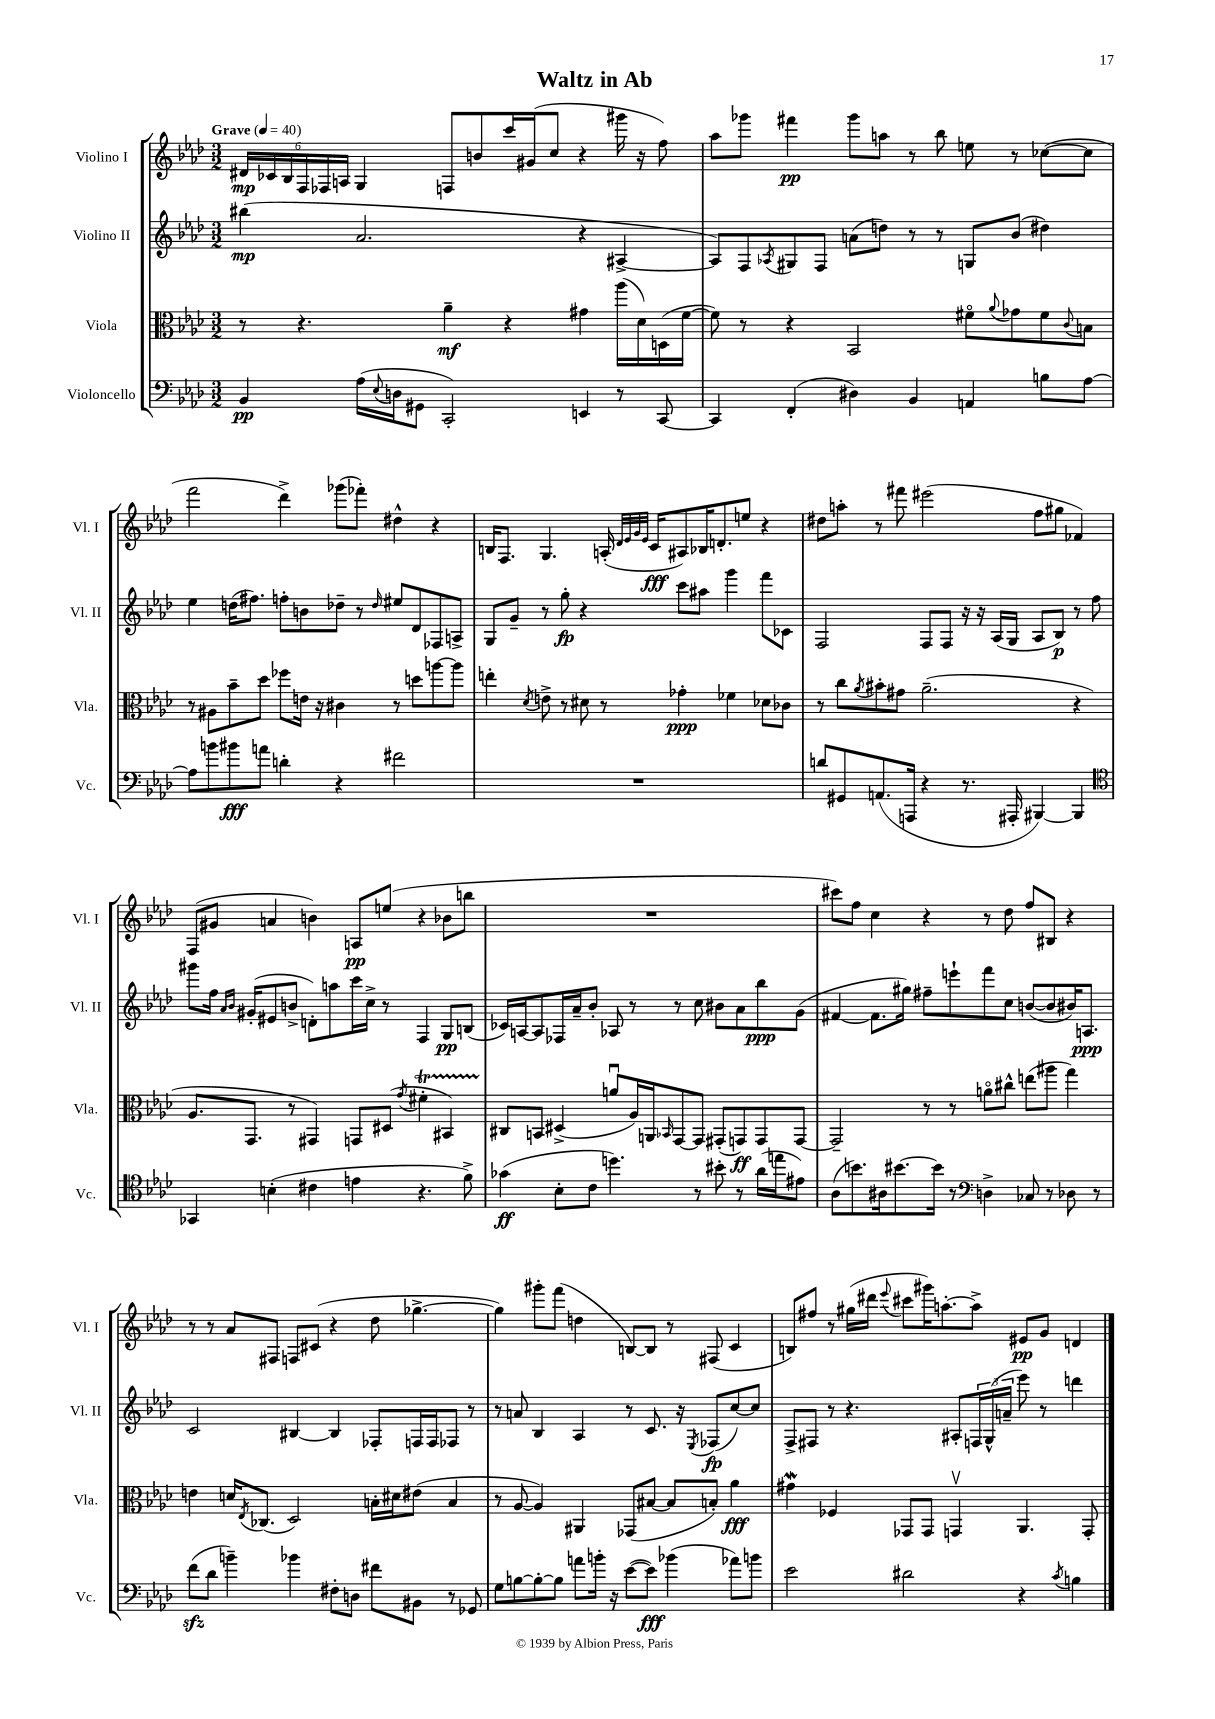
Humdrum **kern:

**kern	**dynam	**kern	**dynam	**kern	**dynam	**kern	**dynam
*part4	*part4	*part3	*part3	*part2	*part2	*part1	*part1
*staff4	*staff4	*staff3	*staff3	*staff2	*staff2	*staff1	*staff1
*I"Violoncello	*	*I"Viola	*	*I"Violino II	*	*I"Violino I	*
*I'Vc.	*	*I'Vla.	*	*I'Vl. II	*	*I'Vl. I	*
*clefF4	*	*clefC3	*	*clefG2	*	*clefG2	*
*k[b-e-a-d-]	*	*k[b-e-a-d-]	*	*k[b-e-a-d-]	*	*k[b-e-a-d-]	*
*M3/2	*	*M3/2	*	*M3/2	*	*M3/2	*
*MM40	*	*MM40	*	*MM40	*	*MM40	*
=1	=1	=1	=1	=1	=1	=1	=1
!	!	!	!	!	!	!LO:TX:a:B:t=Grave	!
4BB-/	pp	8r	.	(4bb#X\	mp	24d#X/LL	mp
.	.	.	.	.	.	24c-X/	.
.	.	.	.	.	.	24B-/	.
.	.	4.r	.	.	.	24F/	.
.	.	.	.	.	.	24F-X/	.
.	.	.	.	.	.	24An/JJ	.
(16A-\LL	.	.	.	2.a-/	.	4G/	.
8qqE-/	.	.	.	.	.	.	.
16Dn\J	.	.	.	.	.	.	.
8GG#X\J	.	.	.	.	.	.	.
2CC'/)	.	4a-~\	mf	.	.	8Fn/L	.
.	.	.	.	.	.	8bn/	.
.	.	4r	.	.	.	16ccc/L	.
.	.	.	.	.	.	(16g#X/J	.
.	.	.	.	.	.	8cc/J	.
4EEn/	.	4g#X\	.	4r	.	4r	.
8r	.	(16aa-\LL	.	[4A#X^/	.	16ggg#X\	.
.	.	16d-\)	.	.	.	16r	.
[8CC/	.	(16Dn\	.	.	.	8ff\)	.
.	.	[16f\JJ	.	.	.	.	.
=2	=2	=2	=2	=2	=2	=2	=2
4CC/]	.	8f\])	.	8A#/L])	.	8aa-\L	.
.	.	8r	.	8F/	.	8ggg-X\J	.
.	.	.	.	8qA-X/	.	.	.
(4FF'/	.	4r	.	8G#X/	.	4fff#X\	pp
.	.	.	.	8F/J	.	.	.
4D#X\)	.	2BB-/	.	(8an\L	.	8ggg-\L	.
.	.	.	.	8ddn\J)	.	8aan\J	.
4BB-/	.	.	.	8r	.	8r	.
.	.	.	.	8r	.	8bb-\	.
4AAn/	.	8f#X\L	.	8Gn/L	.	8een\	.
.	.	8qqa-/	.	.	.	.	.
.	.	8g-X\	.	(8b-/J	.	8r	.
8Bn\L	.	8f#\	.	4dd#X\)	.	([8cc-X\L	.
.	.	8qqc/	.	.	.	.	.
[8A-\J	.	8Bn\J	.	.	.	8cc-\J]	.
!!LO:LB:g=z
=3	=3	=3	=3	=3	=3	=3	=3
8A-\L]	.	8r	.	4ee-\	.	2fff\	.
8bn\	.	8A#X\L	.	.	.	.	.
8b#X\	fff	8b-~\	.	(16ddn\KL	.	.	.
.	.	.	.	8.ff#X\J)	.	.	.
8an\J	.	8dd-\J	.	.	.	.	.
4dn'\	.	8ff-X\L	.	8ffn'\L	.	4ddd-^\)	.
.	.	16en\Jk	.	8bn\	.	.	.
.	.	16r	.	.	.	.	.
4r	.	4c#X\	.	8dd-X~\J	.	(8ggg-X\L	.
.	.	.	.	8r	.	8fff-X'\J)	.
.	.	.	.	16qqdd-/	.	.	.
2f#X\	.	8r	.	8ee#X/L	.	4dd#X^^\	.
.	.	8ddn\L	.	8d-/	.	.	.
.	.	[8aan\	.	8F-X/	.	4r	.
.	.	8aa\J]	.	8An^/J	.	.	.
=4	=4	=4	=4	=4	=4	=4	=4
1.r	.	4een'\	.	8G/L	.	16Bn/KL	.
.	.	.	.	.	.	8.F/J	.
.	.	.	.	8g~/J	.	.	.
.	.	8qd-/	.	.	.	.	.
.	.	8en^\	.	8r	.	4.G/	.
.	.	8r	.	8gg'\	fp	.	.
.	.	8d#X\	.	4r	.	.	.
.	.	8r	.	.	.	(16An'/	.
.	.	.	.	.	.	32qqd-/LLL	.
.	.	.	.	.	.	32qqe-/	.
.	.	.	.	.	.	32qqg/	.
.	.	.	.	.	.	32qqe-/JJJ	.
.	.	.	.	.	.	16c/KL	fff
.	.	4g-X'\	ppp	8ccc\L	.	8A#X/)	.
.	.	.	.	8aa#X\J	.	16B-X/K	.
.	.	.	.	.	.	8.dn'/	.
.	.	4f-X\	.	4ggg\	.	.	.
.	.	.	.	.	.	8een/J	.
.	.	8d-X\L	.	8fff\L	.	4r	.
.	.	8c-X\J	.	8c-X\J	.	.	.
=5	=5	=5	=5	=5	=5	=5	=5
8dn/L	.	8r	.	2F/	.	8dd#X\L	.
8GG#X/	.	8cc\L	.	.	.	8aan'\J	.
.	.	8qa-/	.	.	.	.	.
(8.AAn/	.	8b#X'\	.	.	.	8r	.
.	.	8g#X\J	.	.	.	8fff#X\	.
16AAAn/Jk	.	.	.	.	.	.	.
4r	.	(2.a-~\	.	8F/L	.	(2eee#X\	.
.	.	.	.	8F/J	.	.	.
8.r	.	.	.	16r	.	.	.
.	.	.	.	16r	.	.	.
.	.	.	.	(16A-/LL	.	.	.
16AAA#X'/	.	.	.	16G/JJ	.	.	.
[4BBB#X/)	.	.	.	8A-/L	.	8ff\L	.
.	.	.	.	8B-/J)	p	8gg#X\J	.
4BBB#/]	.	4r	.	8r	.	4f-X/)	.
.	.	.	.	8ff\	.	.	.
!!LO:LB:g=z
=6	=6	=6	=6	=6	=6	=6	=6
*clefC4	*	*	*	*	*	*	*
4GG-X/	.	8.A-/L	.	8ggg#X\L	.	(8F/L	.
.	.	.	.	16ff\Jk	.	8g#X/J	.
.	.	.	.	16qqa-/LL	.	.	.
.	.	.	.	16qqb-/JJ	.	.	.
.	.	8.GG/J	.	(16g#X'/KL	.	.	.
(4Bn'\	.	.	.	8e#X/	.	4an/	.
.	.	8r	.	8bn^/J	.	.	.
4c#X\	.	4GG#X/)	.	8dn'\L)	.	4bn\)	.
.	.	.	.	8aan\	.	.	.
4en\	.	8GGn/L	.	16ccc\L	.	8An/L	pp
.	.	.	.	16cc^\JJ	.	.	.
.	.	(8D#X/J	.	8r	.	(8een/J	.
.	.	8qg/	.	.	.	.	.
4.r	.	4f#Xt'\	.	4F/	.	4r	.
.	.	4BB#XTTT/)	.	8G/L	pp	8b-X\L	.
8f^\)	.	.	.	(8Bn/J	.	8bbn\J	.
=7	=7	=7	=7	=7	=7	=7	=7
(4g-X\	ff	8C#X/L	.	16c-X/LL)	.	1.r	.
.	.	.	.	[16An/J	.	.	.
.	.	8BBn/J	.	8A/]	.	.	.
8B-'\L	.	(4D#X^/	.	16F-X/L	.	.	.
.	.	.	.	16a-~/J	.	.	.
8c\J	.	.	.	8b-'/J	.	.	.
4.ddn\)	.	8anu/L	.	8A-X/	.	.	.
.	.	16A-/L)	.	8r	.	.	.
.	.	16AAn/J	.	.	.	.	.
.	.	16qqBB-X/	.	.	.	.	.
.	.	[8GG/	.	8r	.	.	.
8r	.	8GG/J]	.	8cc\	.	.	.
8b#X'\	.	(8GG#X'/L	.	8b#X\L	.	.	.
8r	.	8GGn/)	ff	8a-\	.	.	.
(16a-\LL	.	8GG/	.	8bb-\	ppp	.	.
16een\J	.	.	.	.	.	.	.
8e#X\J)	.	[8GG/J	.	(8g\J	.	.	.
=8	=8	=8	=8	=8	=8	=8	=8
(8A-\L	.	2GG~/]	.	[4f#X/	.	8ccc#X\L)	.
8.bn\)	.	.	.	.	.	8ff\J	.
.	.	.	.	8.f#\L]	.	4cc\	.
16A#X\k	.	.	.	.	.	.	.
[8.b#X\	.	.	.	.	.	.	.
.	.	.	.	16gg#X\Jk)	.	.	.
.	.	8r	.	8ff#X~\L	.	4r	.
16b#\Jk]	.	.	.	.	.	.	.
8r	.	8r	.	8eeen`\	.	.	.
*clefF4	*	*	*	*	*	*	*
4Dn^\	.	8an\L	.	8fff\	.	8r	.
.	.	8cc#X^^\J	.	8cc\J	.	8dd-\	.
8C-X/	.	(8een\L	.	([8bn/L	.	8ff/L	.
8r	.	8aa#X\J	.	8b/]	.	8B#X/J	.
8D-X\	.	4gg\)	.	16b#X/K)	.	4r	.
.	.	.	.	8.An/J	ppp	.	.
8r	.	.	.	.	.	.	.
!!LO:LB:g=z
=9	=9	=9	=9	=9	=9	=9	=9
(8fzz\L	.	4en\	.	2c/	.	8r	.
8d-\J	.	.	.	.	.	8r	.
4bn~\)	.	16dn/KL	.	.	.	8a-/L	.
.	.	8qE-/	.	.	.	.	.
.	.	(8.C-X/J	.	.	.	.	.
.	.	.	.	.	.	8F#X/J	.
4b-X\	.	2D-/)	.	[4B#X/	.	8Fn/L	.
.	.	.	.	.	.	(8c#X/J	.
8F#X'\L	.	.	.	4B#/]	.	4r	.
8Dn\J	.	.	.	.	.	.	.
8f#X\L	.	16Bn'\LL	.	8F-X'/L	.	8dd-\	.
.	.	16d#X\J	.	.	.	.	.
8BB#X\J	.	(8e#X\J	.	16Fn/L	.	[4.gg-X^\	.
.	.	.	.	16F/J	.	.	.
8r	.	4B/	.	8F-X/J	.	.	.
8GG-X/	.	.	.	8r	.	.	.
=10	=10	=10	=10	=10	=10	=10	=10
8G\L	.	8r	.	8r	.	4gg-\])	.
[8Bn\	.	[8A-/	.	8an/	.	.	.
8B'\_	.	4A-/])	.	4B-/	.	8ggg#X'\L	.
8B\J]	.	.	.	.	.	(8fff\J	.
8an\L	.	4AA#X/	.	4A-/	.	4ddn\	.
16bn'\Jk	.	.	.	.	.	.	.
16r	.	.	.	.	.	.	.
([8e-\L	.	(8GG-X/L	.	8r	.	[8Bn/L)	.
8e-\J])	fff	[8B#X/J	.	8.c/	.	8B/J]	.
(4b-X\	.	8B#/L]	.	.	.	8r	.
.	.	.	.	16r	.	.	.
.	.	.	.	8qE-/	.	.	.
.	.	8Bn'/J)	.	(8F-X/L	fp	(8F#X/	.
8a-X\L)	.	4a-\	fff	[8cc/)	.	4c/	.
8bn\J	.	.	.	8cc/J]	.	.	.
=11	=11	=11	=11	=11	=11	=11	=11
2e-\	.	4g#XW\	.	8F^/L	.	8Bn/L)	.
.	.	.	.	8F#X/J	.	8ff#X/J	.
.	.	4F-X/	.	8r	.	8r	.
.	.	.	.	4.r	.	(16gg#X\LL	.
.	.	.	.	.	.	16ddd#X\JJ	.
.	.	.	.	.	.	8qqeee-/	.
2d#X\	.	8GG-X/L	.	.	.	8ccc#X\L	.
.	.	8GG-/J	.	.	.	16ggg#X\K)	.
.	.	.	.	.	.	[8.aan'\	.
.	.	4GGnv/	.	8A#X'/L	.	.	.
.	.	.	.	24Fn/L	.	8aa^\J]	.
.	.	.	.	(24G^^/	.	.	.
.	.	.	.	24an~/JJ	.	.	.
4r	.	4.AA-/	.	8eee-\)	.	8e#X/L	pp
.	.	.	.	8r	.	8g/J	.
8qc/	.	.	.	.	.	.	.
4Bn\	.	.	.	4dddn\	.	4dn/	.
.	.	8GG'/	.	.	.	.	.
==	==	==	==	==	==	==	==
*-	*-	*-	*-	*-	*-	*-	*-
